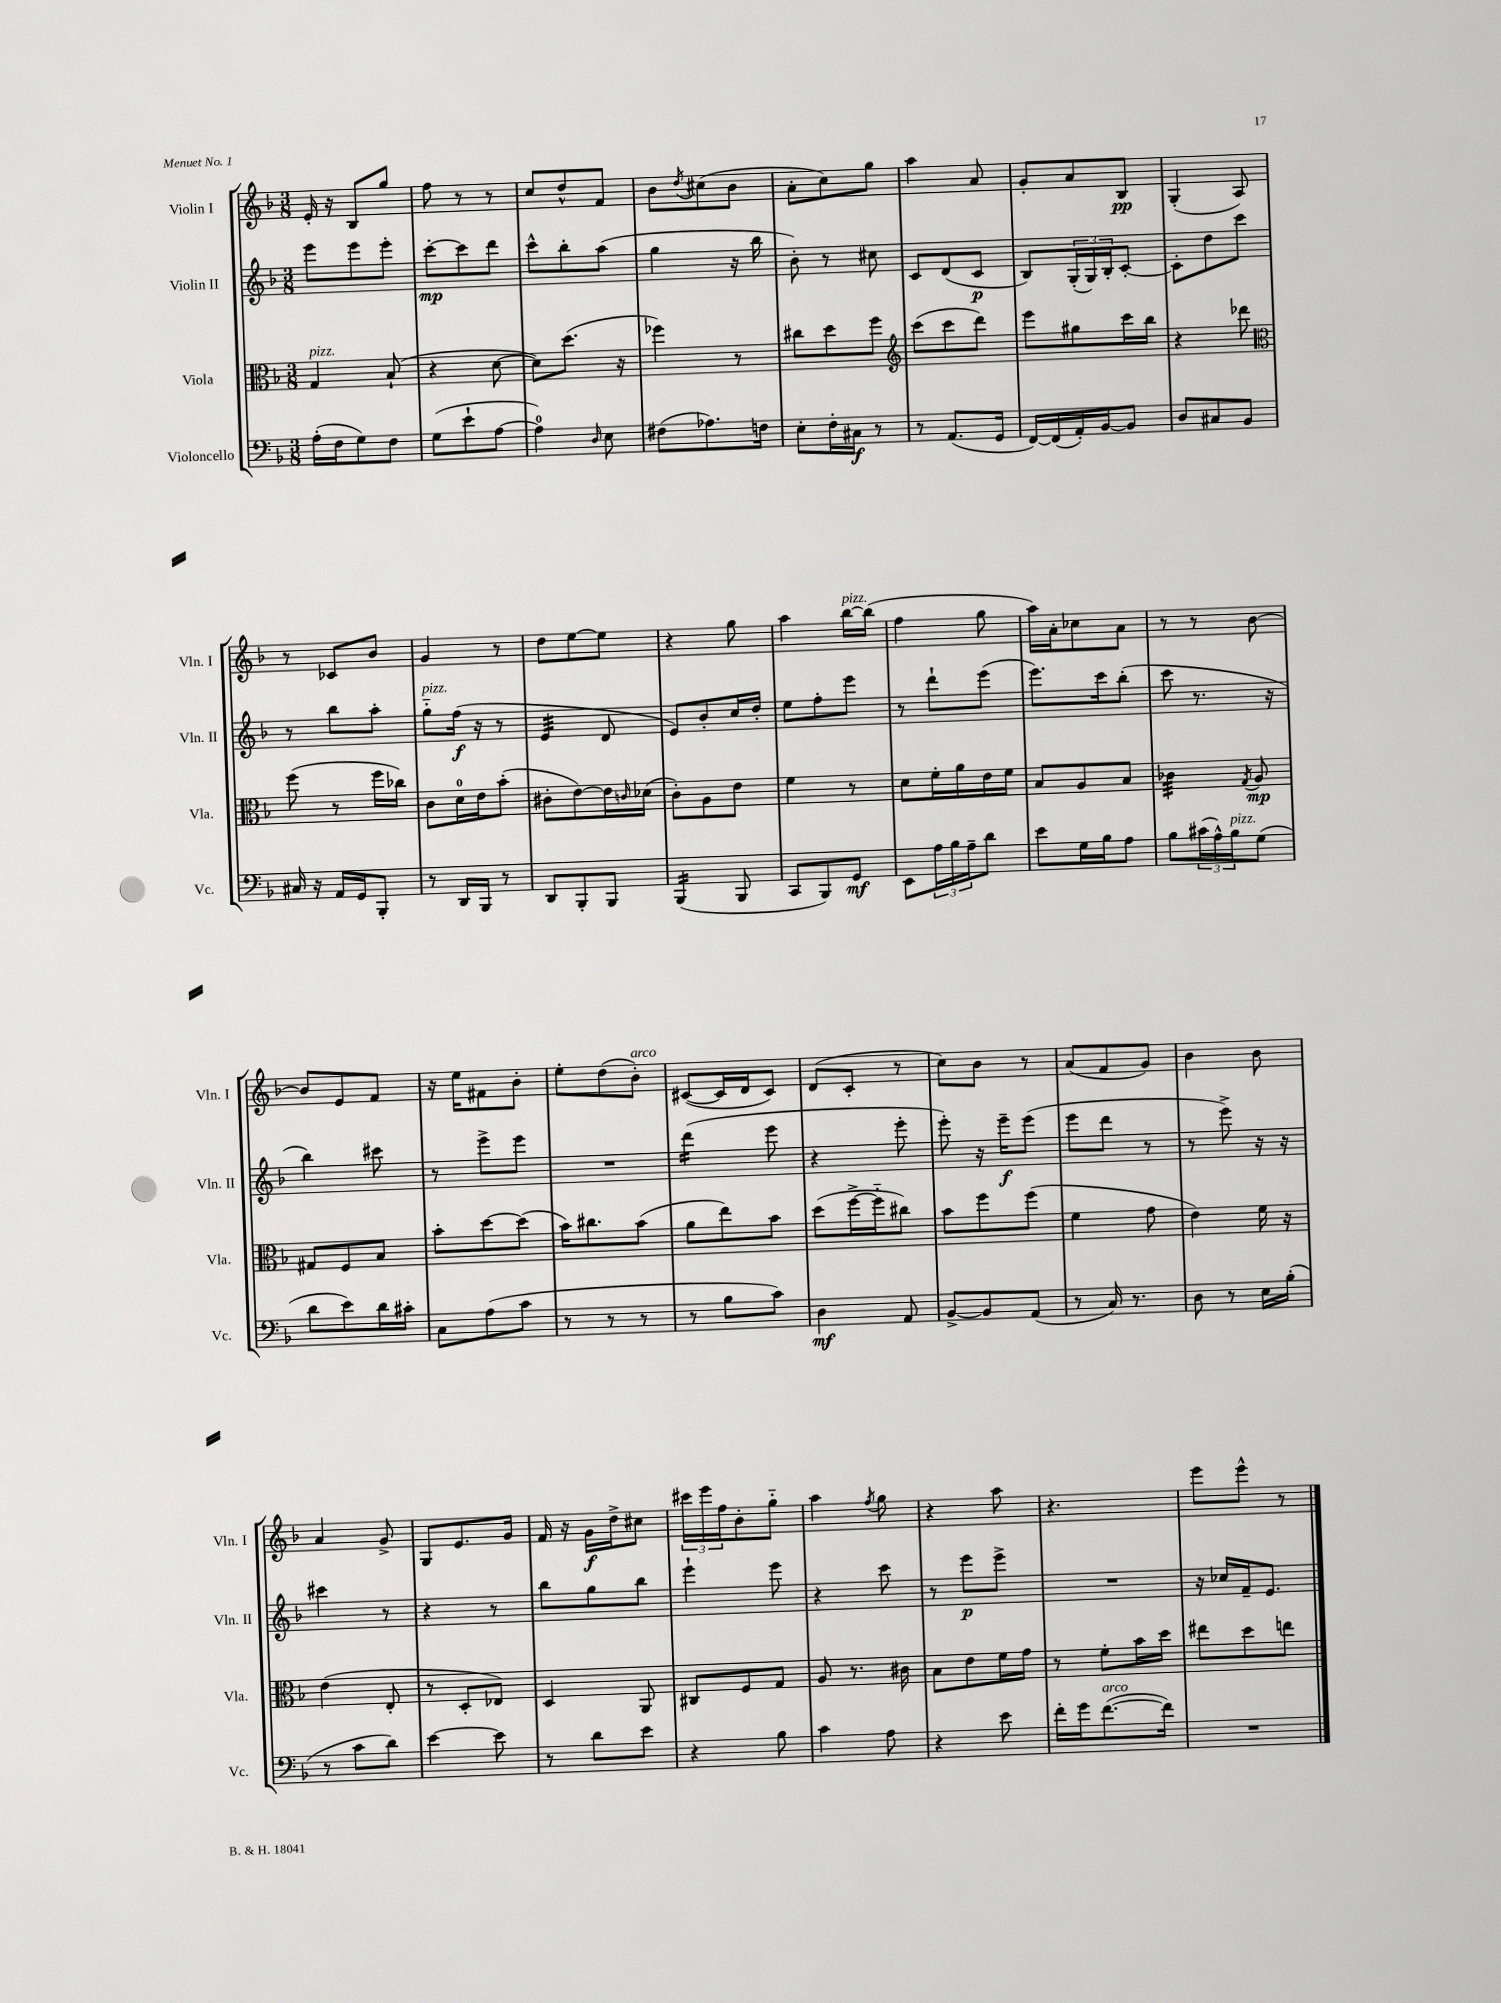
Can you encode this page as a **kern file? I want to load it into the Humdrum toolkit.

**kern	**kern	**kern	**kern
*staff4	*staff3	*staff2	*staff1
*clefF4	*clefC3	*clefG2	*clefG2
*k[b-]	*k[b-]	*k[b-]	*k[b-]
*M3/8	*M3/8	*M3/8	*M3/8
(16A'	4G	8eee	16e'
16F	.	.	16r
8G)	.	8eee	8B-
8F	(8B-`	8eee'	8gg
=	=	=	=
(8G	4r	[8ccc'	8ff
8e`	.	8ccc]	8r
[8A	[8d	8ddd	8r
=	=	=	=
4A])	8d])	8ccc^^	8cc
.	(8.dd	8bb-'	8dd^^
16qqD	.	.	.
8E	.	(8aa	8f
.	16r	.	.
=	=	=	=
(8F#	4ff-)	4gg	8b-
.	.	.	8qdd
8.A-)	.	.	(8cc#
.	8r	16r	8b-
16F	.	16bb-	.
=	=	=	=
8E'	8cc#	8b-')	8a'
16F'	8dd	8r	8cc)
16C#	.	.	.
8r	8ff	8cc#	8gg
=	=	=	=
*	*clefG2	*	*
8r	(8ccc	8c	4aa
(8.AA	8ccc	(8d	.
.	8ddd)	8c	8a
16GG	.	.	.
=	=	=	=
[16FF)	8eee	8B-)	8g'
(16FF]	.	.	.
16AA')	8gg#	(24G'	8a
.	.	24G)	.
[16BB-	.	.	.
.	.	24B-'	.
8BB-]	16ccc	[8c'	8B-
.	16bb-	.	.
=	=	=	=
8D	4r	8c']	(4G'
8C#	.	8dd	.
8BB-	8ddd-	8ccc	8A)
=	=	=	=
*	*clefC3	*	*
16C#	(8ff	8r	8r
16r	.	.	.
16AA	8r	8bb-	8c-
16GG	.	.	.
8BBB-'	16ff	8aa'	8b-
.	16cc-)	.	.
=	=	=	=
8r	8c	8gg'~	4g
16DD	16d	(16ff	.
16BBB-	16e	16r	.
8r	(8b-'	8r	8r
=	=	=	=
8DD	8c#'	4e	8dd
8BBB-'	[8e)	.	[8ee
8BBB-	16e]	8d	8ee]
.	16qqc	.	.
.	(16d-	.	.
=	=	=	=
(4BBB-	8c')	8e)	4r
.	8A	8b-'	.
8BBB-	8e	16cc	8gg
.	.	16dd'	.
=	=	=	=
8CC	4f	8ee	4aa
8BBB-)	.	8ff'	.
8GG	8r	8eee	[16bb-
.	.	.	(16bb-]
=	=	=	=
8EE	8d	8r	4ff
24A	16f'	8ddd`	.
24B-	.	.	.
.	16a	.	.
24A~	.	.	.
8d	16e	(8eee	8gg
.	16f	.	.
=	=	=	=
8e	8B-	8.eee)	16aa)
.	.	.	16a'
16G	8A	.	8cc-
16B-	.	16ccc	.
8A	8B-	(8bb-'	8a
=	=	=	=
8B-	4c-	8ccc	8r
(24c#	.	8.r	8r
24A^^)	.	.	.
24B-	.	.	.
.	8qG	.	.
(8G	8A	.	[8b-
.	.	16r	.
=	=	=	=
8d	8G#	4bb-)	8b-]
8e)	8F	.	8e
16d	8B-	8ccc#	8f
16c#'	.	.	.
=	=	=	=
8C	8b-'	8r	16r
.	.	.	16ee
(8A	[8dd	8eee^	8f#
8c	(8dd]	8eee	8b-'
=	=	=	=
8r	16b-)	4.r	8ee'
.	8.cc#	.	.
8r	.	.	(8dd
8r	(8b-	.	8b-')
=	=	=	=
8r	8a	(4ddd	([8c#
8B-	8ee)	.	16c#]
.	.	.	16d
8c)	8b-	8eee	8c#)
=	=	=	=
4D	(8dd	4r	(8d
.	[16ff^	.	8c'
.	16ff'~]	.	.
8AA	8cc#)	8eee'	8r
=	=	=	=
[8BB-^	8b-	8eee')	8cc)
8BB-]	8ff	16r	8b-
.	.	16eee~	.
(8AA	(8ff	(8eee	8r
=	=	=	=
8r	4f	8eee	(8a
16C)	.	8ddd	8f
8.r	.	.	.
.	8g	8r	8g)
=	=	=	=
8D	4e)	8r	4b-
8r	.	8eee^)	.
16E	16f	16r	8b-
(16B-'	16r	16r	.
=	=	=	=
8r	(4e	4ccc#	4a
8c	.	.	.
8d)	8E'	8r	8g^
=	=	=	=
[4e	8r	4r	8G
.	8D'	.	8.e
8e]	8E-)	8r	.
.	.	.	16g
=	=	=	=
8r	4D	8bb-	16f
.	.	.	16r
8d	.	8gg	16g
.	.	.	16dd^
8e	8AA	8bb-	8cc#
=	=	=	=
4r	8C#	4eee`	24ccc#
.	.	.	24eee
.	.	.	24ff
.	8F	.	8b-'
8B-	8G	8eee	8gg'~
=	=	=	=
4c	8A	4r	4aa
.	8.r	.	.
.	.	.	8qff
8A	.	8ccc	8gg
.	16c#	.	.
=	=	=	=
4r	8B-	8r	4r
.	8e	8eee	.
8e	16f	8eee^	8aa
.	16g	.	.
=	=	=	=
16f'	8r	4.r	4.r
16g	.	.	.
([8.f	8f'	.	.
.	16b-	.	.
16f])	16dd	.	.
=	=	=	=
4.r	8ee#	16r	8eee
.	.	16cc-	.
.	8dd	16f~	8eee^^
.	.	8.e	.
.	8ee	.	8r
==	==	==	==
*-	*-	*-	*-
